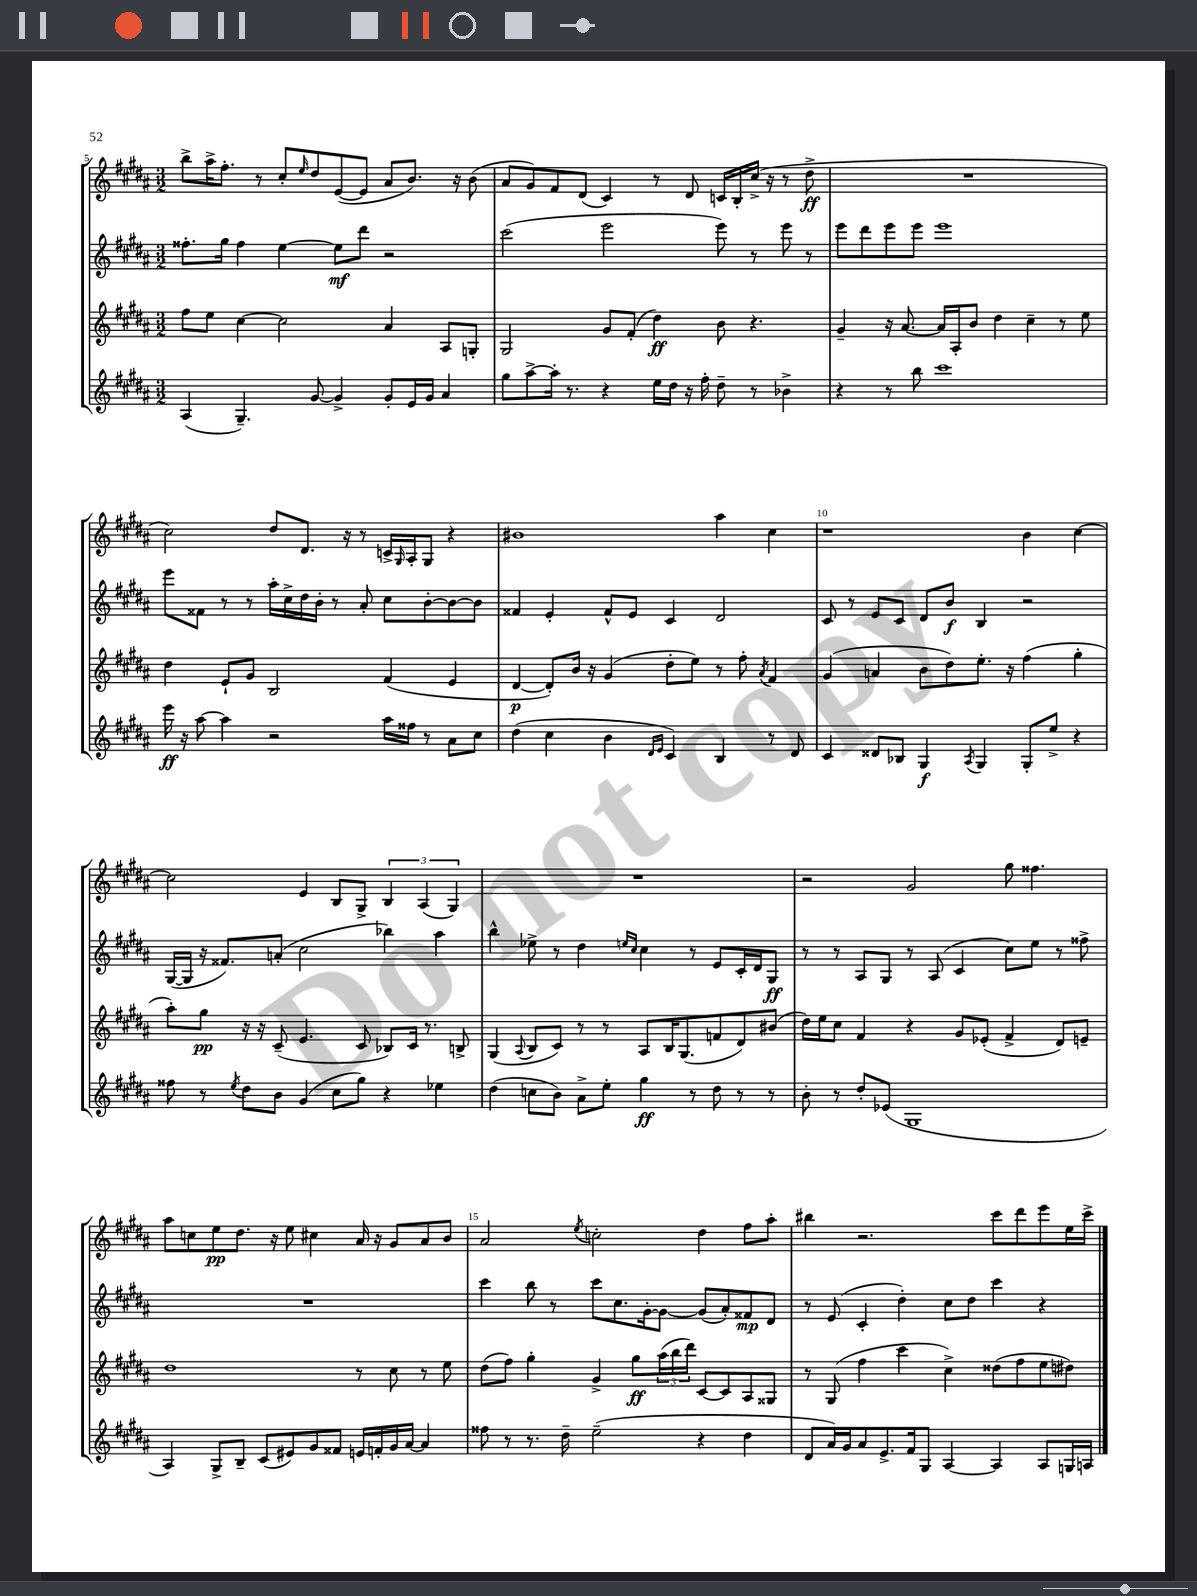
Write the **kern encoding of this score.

**kern	**dynam	**kern	**dynam	**kern	**dynam	**kern	**dynam
*part4	*part4	*part3	*part3	*part2	*part2	*part1	*part1
*staff4	*staff4	*staff3	*staff3	*staff2	*staff2	*staff1	*staff1
*clefG2	*	*clefG2	*	*clefG2	*	*clefG2	*
*k[f#c#g#d#a#]	*	*k[f#c#g#d#a#]	*	*k[f#c#g#d#a#]	*	*k[f#c#g#d#a#]	*
*M3/2	*	*M3/2	*	*M3/2	*	*M3/2	*
=5	=5	=5	=5	=5	=5	=5	=5
(4A#/	.	8ff#\L	.	8.ff##X'\L	.	8bb^\L	.
.	.	8ee\J	.	.	.	16aa#^\K	.
.	.	.	.	16gg#\Jk	.	8.ff#'\J	.
4.G#~/)	.	[4cc#\	.	4ff##\	.	.	.
.	.	.	.	.	.	8r	.
.	.	2cc#\]	.	[4ee\	.	8cc#'/L	.
.	.	.	.	.	.	16qqee/	.
[8g#/	.	.	.	.	.	8dd#/	.
4g#^/]	.	.	.	8ee\L]	mf	([8e/	.
.	.	.	.	8ddd#\J	.	8e/J]	.
8g#'/L	.	4a#/	.	2r	.	8a#/L	.
16e/L	.	.	.	.	.	8.b/J)	.
16g#/JJ	.	.	.	.	.	.	.
4a#/	.	8A#/L	.	.	.	.	.
.	.	.	.	.	.	16r	.
.	.	8Gn'/J	.	.	.	(8b\	.
=6	=6	=6	=6	=6	=6	=6	=6
8gg#\L	.	2G#/	.	(2ccc#\	.	8a#/L	.
[8aa#^\	.	.	.	.	.	8g#/)	.
16aa#'\Jk]	.	.	.	.	.	8f#/	.
8.r	.	.	.	.	.	.	.
.	.	.	.	.	.	(8d#/J	.
4r	.	8g#/L	.	2eee\	.	4c#/)	.
.	.	(8f#'/J	.	.	.	.	.
16ee\LL	.	4dd#\)	ff	.	.	8r	.
16dd#\JJ	.	.	.	.	.	.	.
16r	.	.	.	.	.	8d#/	.
16ff#'\	.	.	.	.	.	.	.
8dd#~\	.	8b\	.	8eee\)	.	16cn/LL	.
.	.	.	.	.	.	16B'/	.
8r	.	4.r	.	8r	.	(16cc#^/JJ	.
.	.	.	.	.	.	16r	.
4b-X^\	.	.	.	8eee\	.	8r	.
.	.	.	.	8r	.	8dd#^\	ff
=7	=7	=7	=7	=7	=7	=7	=7
4r	.	4g#~/	.	8eee\L	.	1.r	.
.	.	.	.	8ddd#\	.	.	.
8r	.	16r	.	8eee\	.	.	.
.	.	[8.a#/	.	.	.	.	.
8bb\	.	.	.	8eee\J	.	.	.
1ccc#	.	16a#/LL]	.	1eee	.	.	.
.	.	16A#'/J	.	.	.	.	.
.	.	8b/J	.	.	.	.	.
.	.	4dd#\	.	.	.	.	.
.	.	4cc#~\	.	.	.	.	.
.	.	8r	.	.	.	.	.
.	.	8ee\	.	.	.	.	.
!!LO:LB:g=z
=8	=8	=8	=8	=8	=8	=8	=8
16eee\	ff	4dd#\	.	8eee\L	.	2cc#\)	.
16r	.	.	.	.	.	.	.
[8aa#\	.	.	.	8f##X\J	.	.	.
4aa#\]	.	8e`/L	.	8r	.	.	.
.	.	8g#/J	.	8r	.	.	.
2r	.	2B/	.	16aa#'\LL	.	8dd#/L	.
.	.	.	.	16cc#^\	.	.	.
.	.	.	.	16dd#\	.	8.d#/J	.
.	.	.	.	16b'\JJ	.	.	.
.	.	.	.	8r	.	.	.
.	.	.	.	.	.	16r	.
.	.	.	.	8a#'/	.	8r	.
16aa#\LL	.	(4f#/	.	8cc#\L	.	16cn^/LL	.
.	.	.	.	.	.	16qqG#/	.
16ff##X\JJ	.	.	.	.	.	16A#'/J	.
8r	.	.	.	[8b'\	.	8G#/J	.
8a#\L	.	4e/	.	8b\_	.	4r	.
8cc#\J	.	.	.	8b\J]	.	.	.
=9	=9	=9	=9	=9	=9	=9	=9
(4dd#\	.	[4d#/	p	4f##X/	.	1b#X	.
4cc#\	.	8d#'/L])	.	4e'/	.	.	.
.	.	16b/Jk	.	.	.	.	.
.	.	16r	.	.	.	.	.
4b\	.	(4g#/	.	8f##^^/L	.	.	.
.	.	.	.	8e/J	.	.	.
16qqd#/LL	.	.	.	.	.	.	.
16qqe/JJ	.	.	.	.	.	.	.
4c#/)	.	8dd#'\L	.	4c#/	.	.	.
.	.	8ee\J)	.	.	.	.	.
4B/	.	8r	.	2d#/	.	4aa#\	.
.	.	8ff#'\	.	.	.	.	.
.	.	8qa#/	.	.	.	.	.
8r	.	4f#/	.	.	.	4cc#\	.
8d#/	.	.	.	.	.	.	.
=10	=10	=10	=10	=10	=10	=10	=10
4c#/	.	(4g#/	.	8c#/	.	1r	.
.	.	.	.	8r	.	.	.
8d##X/L	.	4an/	.	8e/L	.	.	.
8B-X/J	.	.	.	8c#/J	.	.	.
4G#/	f	8b\L	.	8d#/L	.	.	.
.	.	8dd#\)	.	8b/J	f	.	.
8qA#/	.	.	.	.	.	.	.
4G#/	.	8.ee'\J	.	4B/	.	.	.
.	.	16r	.	.	.	.	.
8G#'/L	.	(4ff#\	.	2r	.	4b\	.
8ee^/J	.	.	.	.	.	.	.
4r	.	4gg#'\	.	.	.	[4cc#\	.
!!LO:LB:g=z
=11	=11	=11	=11	=11	=11	=11	=11
8ff##X\	.	8aa#'\L)	.	([16G#/LL	.	2cc#\]	.
.	.	.	.	16G#/JJ]	.	.	.
8r	.	8gg#\J	pp	16r	.	.	.
.	.	.	.	8.f##X/L)	.	.	.
8qee/	.	.	.	.	.	.	.
8dd#\L	.	16r	.	.	.	.	.
.	.	16r	.	.	.	.	.
8b\J	.	(8c#~/	.	(8an'/J	.	.	.
(4g#/	.	4.e/	.	2cc#\	.	4e/	.
8cc#\L	.	.	.	.	.	8B/L	.
8gg#\J)	.	8c#/	.	.	.	8G#^/J	.
4r	.	8B-X/L)	.	4bb-X\)	.	6B/	.
.	.	16c#/Jk	.	.	.	.	.
.	.	.	.	.	.	(6A#/	.
.	.	8.r	.	.	.	.	.
4ee-X\	.	.	.	4aa#\	.	.	.
.	.	.	.	.	.	6G#/)	.
.	.	8Bn^/	.	.	.	.	.
=12	=12	=12	=12	=12	=12	=12	=12
(4dd#\	.	(4G#/	.	4bb^^\	.	1.r	.
.	.	8qqA#/	.	.	.	.	.
8ccn\L	.	8B/L	.	8ee-X^\	.	.	.
8b\J)	.	8c#/J)	.	8r	.	.	.
8a#^\L	.	8r	.	4dd#\	.	.	.
8ee'\J	.	8r	.	.	.	.	.
.	.	.	.	16qqeen/LL	.	.	.
.	.	.	.	16qqcc#/JJ	.	.	.
4gg#\	ff	8A#/L	.	4cc#\	.	.	.
.	.	16B/K	.	.	.	.	.
.	.	(8.G#/	.	.	.	.	.
8r	.	.	.	8r	.	.	.
8dd#\	.	8fn/	.	8e/L	.	.	.
8r	.	8d#/)	.	16c#'/L	.	.	.
.	.	.	.	16d#/J	.	.	.
8r	.	(8b#X/J	.	8G#/J	ff	.	.
=13	=13	=13	=13	=13	=13	=13	=13
8b'\	.	16dd#\LL)	.	8r	.	2r	.
.	.	16ee\J	.	.	.	.	.
8r	.	8cc#\J	.	8r	.	.	.
8dd#'/L	.	4f#/	.	8A#/L	.	.	.
(8e-X/J	.	.	.	8G#/J	.	.	.
1G#	.	4r	.	8r	.	2g#/	.
.	.	.	.	(8A#/	.	.	.
.	.	8g#/L	.	4c#/	.	.	.
.	.	(8e-X'/J	.	.	.	.	.
.	.	4f#^/	.	8cc#\L)	.	8gg#\	.
.	.	.	.	8ee\J	.	4.ff##X\	.
.	.	8d#/L)	.	8r	.	.	.
.	.	8en~/J	.	8ff##X^\	.	.	.
!!LO:LB:g=z
=14	=14	=14	=14	=14	=14	=14	=14
4A#/)	.	1dd#	.	1.r	.	8aa#\L	.
.	.	.	.	.	.	8ccn\	.
8G#^/L	.	.	.	.	.	8ee\	pp
8B~/J	.	.	.	.	.	8.dd#\J	.
(8c#/L	.	.	.	.	.	.	.
.	.	.	.	.	.	16r	.
8e#X/)	.	.	.	.	.	8ee\	.
8g#/	.	.	.	.	.	4cc#X\	.
8f##X/J	.	.	.	.	.	.	.
16en/LL	.	8r	.	.	.	16a#/	.
16fn'/	.	.	.	.	.	16r	.
16g#/	.	8cc#\	.	.	.	8g#/L	.
[16a#/JJ	.	.	.	.	.	.	.
4a#/]	.	8r	.	.	.	8a#/	.
.	.	8ee\	.	.	.	8b/J	.
=15	=15	=15	=15	=15	=15	=15	=15
8ff##X\	.	(8dd#\L	.	4ccc#\	.	2a#/	.
8r	.	8ff#\J)	.	.	.	.	.
8.r	.	4gg#'\	.	8bb\	.	.	.
.	.	.	.	8r	.	.	.
16dd#~\	.	.	.	.	.	.	.
.	.	.	.	.	.	8qee/	.
(2ee~\	.	4g#^/	.	8ccc#\L	.	2ccn'\	.
.	.	.	.	8.cc#\	.	.	.
.	.	8gg#\L	ff	.	.	.	.
.	.	.	.	[16g#'\k	.	.	.
.	.	(24aa#\L	.	8g#\J_	.	.	.
.	.	24bb\	.	.	.	.	.
.	.	24ddd#\JJ)	.	.	.	.	.
4r	.	[8c#/L	.	(8g#/L]	.	4dd#\	.
.	.	8c#/]	.	8a#'/)	.	.	.
4dd#\	.	8A#/	.	8f##X/	mp	8ff#\L	.
.	.	8G##X/J	.	8d#/J	.	8aa#'\J	.
=16	=16	=16	=16	=16	=16	=16	=16
8d#/L	.	8r	.	8r	.	4bb#X\	.
16a#/L)	.	(8G#/	.	(8e/	.	.	.
16g#/J	.	.	.	.	.	.	.
8a#/	.	4ff#\	.	4c#'/	.	2.r	.
8.e^/	.	.	.	.	.	.	.
.	.	4ccc#\	.	4dd#'\)	.	.	.
16f#/k	.	.	.	.	.	.	.
8G#/J	.	.	.	.	.	.	.
[4A#/	.	4cc#^\)	.	8cc#\L	.	.	.
.	.	.	.	8dd#\J	.	.	.
4A#/]	.	(8dd##X\L	.	4ccc#\	.	8ccc#\L	.
.	.	8ff#\	.	.	.	8ddd#\	.
8A#/L	.	8ee\	.	4r	.	8eee\	.
16Gn/L	.	8dd#X\J)	.	.	.	16ee\L	.
16An/JJ	.	.	.	.	.	16ccc#^\JJ	.
==	==	==	==	==	==	==	==
*-	*-	*-	*-	*-	*-	*-	*-
